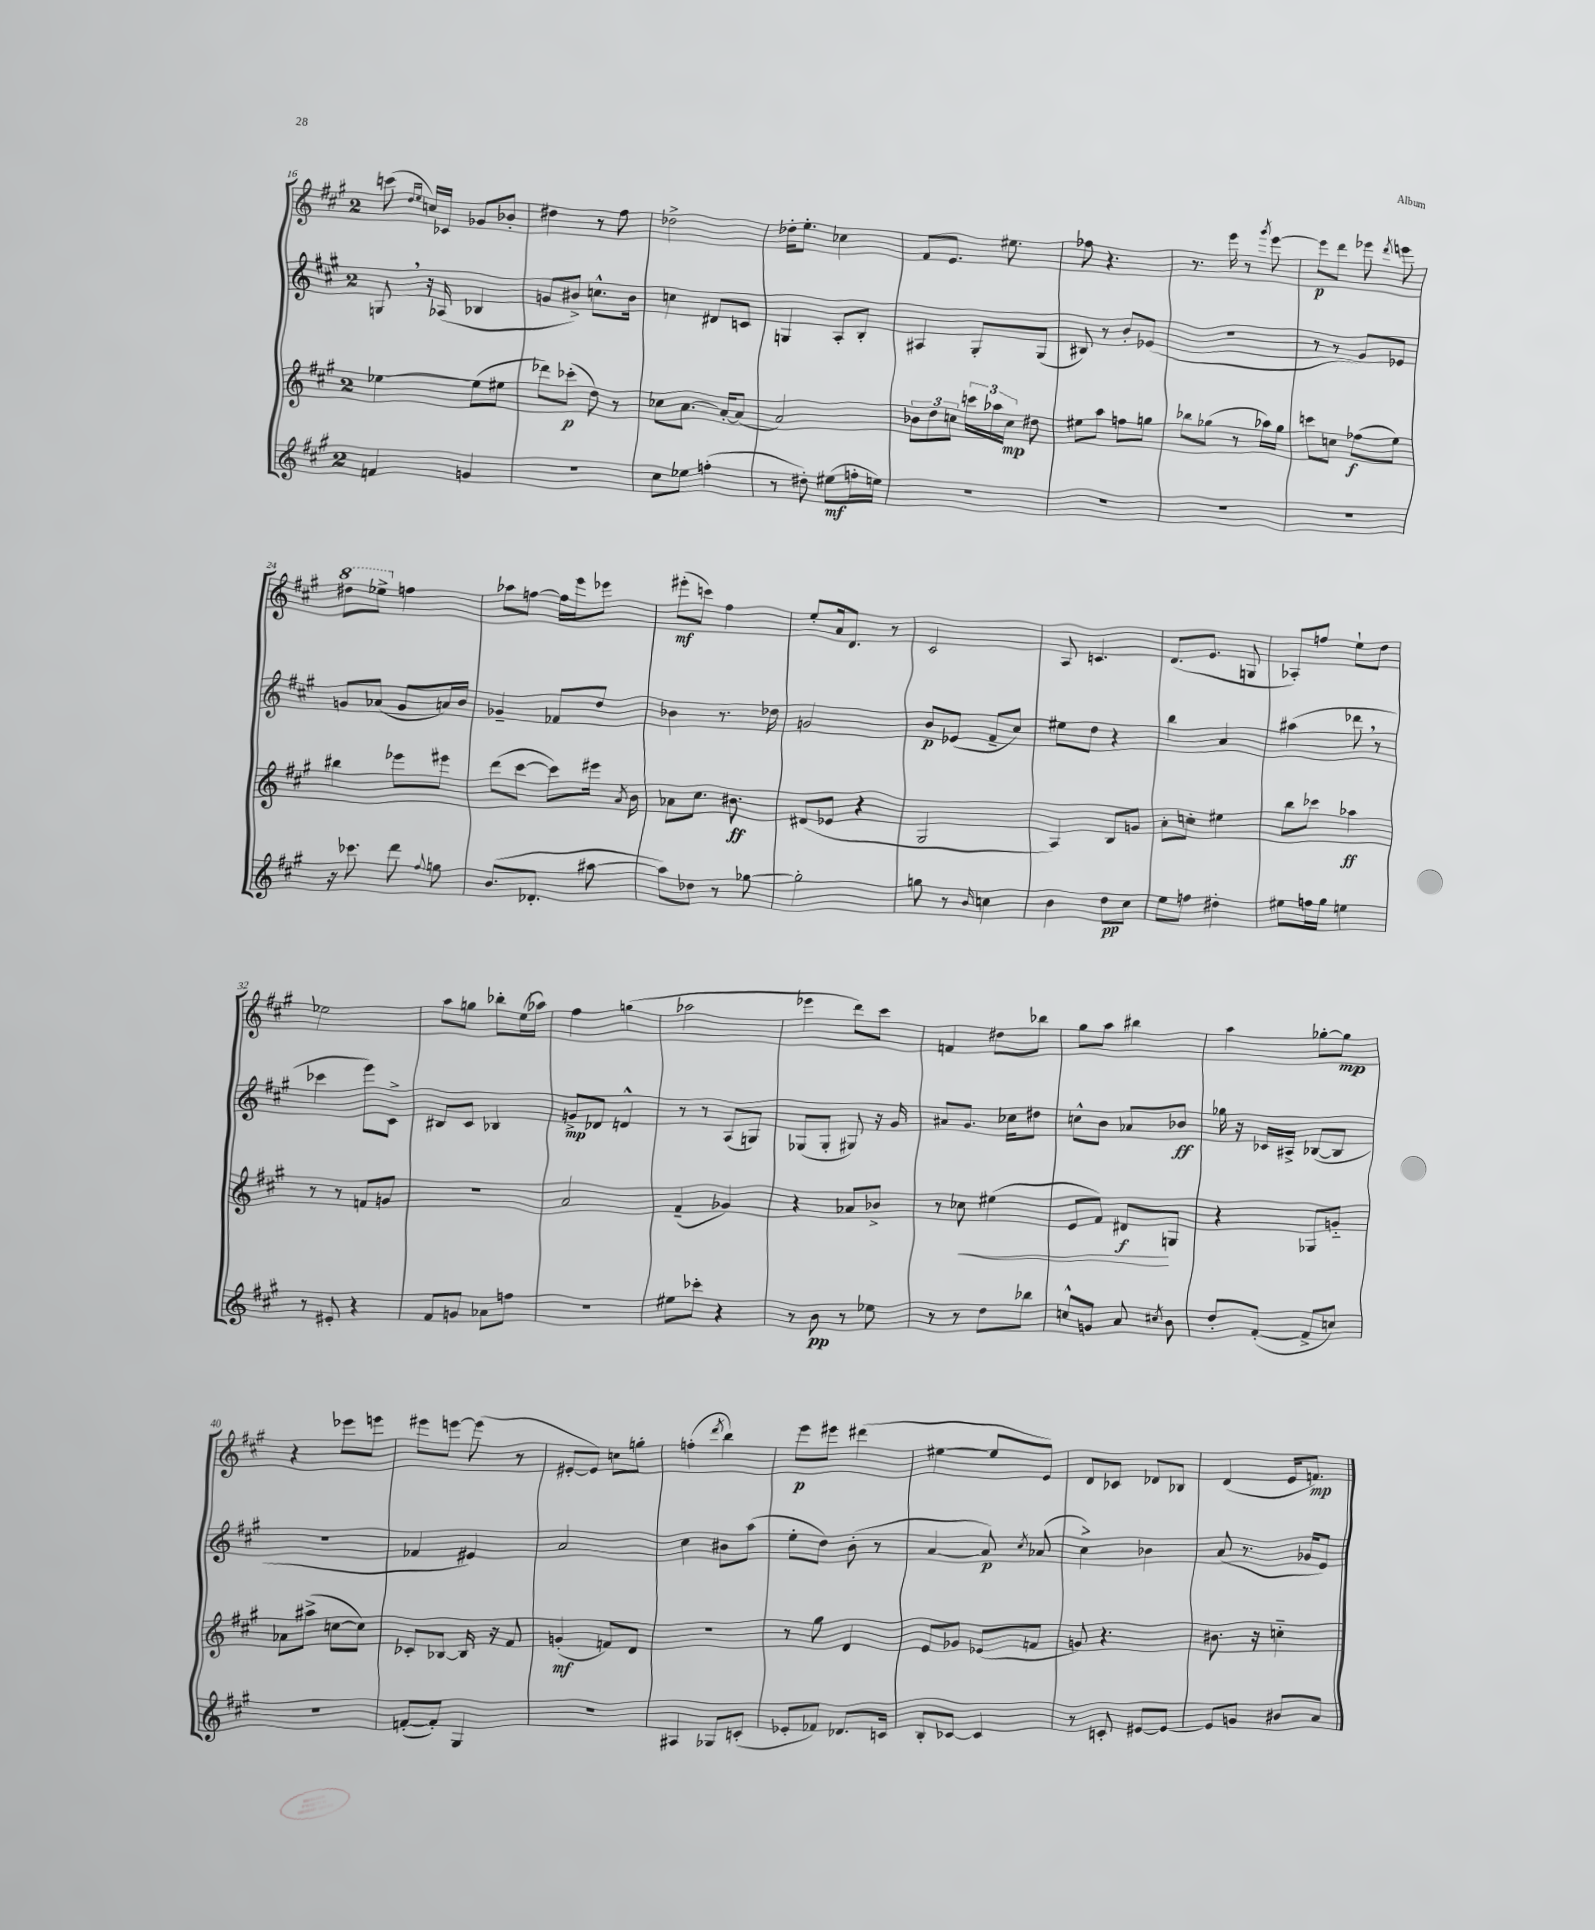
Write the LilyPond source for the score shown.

<<
\new StaffGroup <<
\new Staff = "s0" {
    \clef treble \key a \major \once \override Staff.TimeSignature.style = #'single-digit \time 2/4
    \autoBeamOff c'''8( \grace { d''16[ e''16] } c''16[) ces'16] ges'8[ bes'8]-. |
    dis''4 r8 fis''8 |
    des''2-> |
    des''16[-. e''8.]-. ces''4 |
    fis'8[ e'8.] eis''8. |
    fes''8 r4. |
    r8. e'''16 r8 \acciaccatura { gis'''8 } e'''8~ |
    e'''8[\p d'''8] ees'''8 \acciaccatura { d'''8 } e'''8 |
    \ottava #1 dis'''8[ ees'''8]-> \ottava #0 f''4 |
    aes''8[ f''8]~ f''16[ e'''16 ees'''8] |
    eis'''8[-.\mf( c'''8]) fis''4 |
    e''8[-. a'16 d'8.] r8 |
    cis'2 |
    a8 c'4. |
    d'8.[( e'8.] g8 |
    aes8[-.) f''8] e''8[-! d''8] |
    ees''2 |
    a''8[ g''8] bes''8[-. e''16( aes''16]) |
    fis''4 g''4( |
    aes''2 |
    ees'''4 d'''8[) cis'''8] |
    f'4 dis''8[ bes''8] |
    gis''8[ a''8] bis''4 |
    a''4 ges''8[~-. ges''8]\mp |
    r4 ees'''8[ e'''8] |
    eis'''8[ e'''8]~ e'''8( r8 |
    eis'8[~-. eis'8]) c''8[ g''8]-. |
    f''4-.( \acciaccatura { d'''8 } b''4) |
    e'''8[\p eis'''8] dis'''4( |
    eis''4~ eis''8[ e'8]) |
    d'8[ ces'8] des'8[ bes8] |
    d'4( e'16[ f'8.]\mp) \bar "|." |
}
\new Staff = "s1" {
    \clef treble \key a \major \once \override Staff.TimeSignature.style = #'single-digit \time 2/4
    \autoBeamOff g8 \breathe r16 aes16( bes4 |
    g'8[ bis'8]->) c''8.[-^ bis'16] |
    c''4 dis'8[ c'8] |
    g4 a8[-. b8]-. |
    ais4 gis8[-. gis8]( |
    bis8) r8 b'8[-. ees'8]( |
    r2 |
    r8 r8 gis'8[) ees'8] |
    g'8[ aes'8]( g'8[ a'16) b'16] |
    ges'4-- fes'8[ d''8] |
    bes'4 r8. des''16 |
    g'2 |
    b'8[\p ees'8]( fis'8[-- cis''8]) |
    eis''8[ d''8] r4 |
    b''4 a'4 |
    ais''4( des'''8 \breathe r8 |
    ces'''4 e'''8[) cis'8]-> |
    bis8[ cis'8] bes4 |
    g'8[->\mp des'8] d'4-^ |
    r8 r8 a8[( g8]) |
    ges8[( ges8]-. gis8) r16 gis'16 |
    ais'8[ gis'8.] ces''16[ dis''8] |
    c''8[-^ b'8] aes'8[ bes'8]\ff |
    ges''16 r16 ces'16[ ais16]-> bes8[~( bes8] |
    R2 |
    fes'4 eis'4) |
    a'2 |
    cis''4 bis'8[ a''8]( |
    e''8[-. d''8]) b'8-.( r8 |
    a'4~ a'8\p) \acciaccatura { cis''8 } aes'8( |
    cis''4->) bes'4 |
    a'8( r8. ges'16[ e'8]) \bar "|." |
}
\new Staff = "s2" {
    \clef treble \key a \major \once \override Staff.TimeSignature.style = #'single-digit \time 2/4
    \autoBeamOff ees''4~ ees''8[( eis''8] |
    des'''8[) ces'''8]-.\p( d''8) r8 |
    ces''8[ a'8.]~ a'16[~-. a'8]( |
    a'2) |
    \tuplet 3/2 { bes'8[ d''8 c''8] } \tuplet 3/2 { c'''16[ aes''16 c''16]\mp } dis''8 |
    eis''8[ a''8] f''8[ g''8] |
    bes''8[ ges''8]( r8 aes''16[) ges''16] |
    c'''8[ c''8] fes''8[\f( e''8]) |
    bis''4 ees'''8[ eis'''8] |
    d'''8[( cis'''8]~ cis'''8[) eis'''16] \acciaccatura { a'8 } b'16 |
    aes'8[ cis''8.] bis'8.\ff |
    dis'8[( ees'8] r4 |
    gis2 |
    a4) b8[ g'8] |
    a'8[-. c''8]-. eis''4 |
    b''8[ ces'''8] aes''4\ff |
    r8 r8 f'8[ g'8] |
    R2 |
    a'2 |
    fis'4--( ges'4) |
    r4 aes'8[ bes'8]-> |
    r8 ces''8\< eis''4( |
    e'8[ fis'8]) dis'8[\f\! g8] |
    r4 ges8[ g'8]-_ |
    aes'8[ ais''8]->( c''8[~ c''8]) |
    ces'8[-. bes8]~ bes16 r16 fis'8 |
    g'4-.\mf( f'8[) d'8] |
    r2 |
    r8 gis''8 d'4 |
    e'8[ ges'8] ees'8[( f'8] |
    g'8) r4. |
    bis'8. r16 c''4-_ \bar "|." |
}
\new Staff = "s3" {
    \clef treble \key a \major \once \override Staff.TimeSignature.style = #'single-digit \time 2/4
    \autoBeamOff f'4 g'4 |
    r2 |
    cis''8[ ees''8] f''4-.( |
    r8 dis''8-.) eis''8[\mf( f''16-. e''16]) |
    R2 |
    R2 |
    R2 |
    R2 |
    r16 ces'''8. d'''8 \appoggiatura { fis''8 } g''8 |
    b'8.[( des'8.]-. ais''8~ |
    ais''8[) des''8] r8 ges''8~ |
    ges''2-. |
    g''8 r8 \grace { b'16 } c''4 |
    b'4 d''8[\pp cis''8] |
    e''8[ f''8] dis''4-. |
    eis''8[ f''16 gis''16] e''4 |
    r8 eis'8-. r4 |
    fis'8[ g'8] aes'8[ f''8] |
    R2 |
    eis''8[ ces'''8]-. r4 |
    r8 b'8\pp r8 ees''8 |
    r8 r8 d''8[ bes''8] |
    c''8[-^ g'8] a'8 \acciaccatura { cis''8 } b'8 |
    d''8[-. fis'8]~-.( fis'8[-> c''8]) |
    R2 |
    f'8[~-.( f'8]-.) gis4 |
    R2 |
    ais4 ges8[ c'8]-.( |
    ees'8[-. fes'8]) des'8.[ c'16] |
    b8[-. ces'8]~ ces'4 |
    r8 c'8-. eis'8[~ eis'8]~ |
    eis'8[ g'8] bis'8[ a'8] \bar "|." |
}
>>
>>
\layout { \context { \Score currentBarNumber = #16 } }
